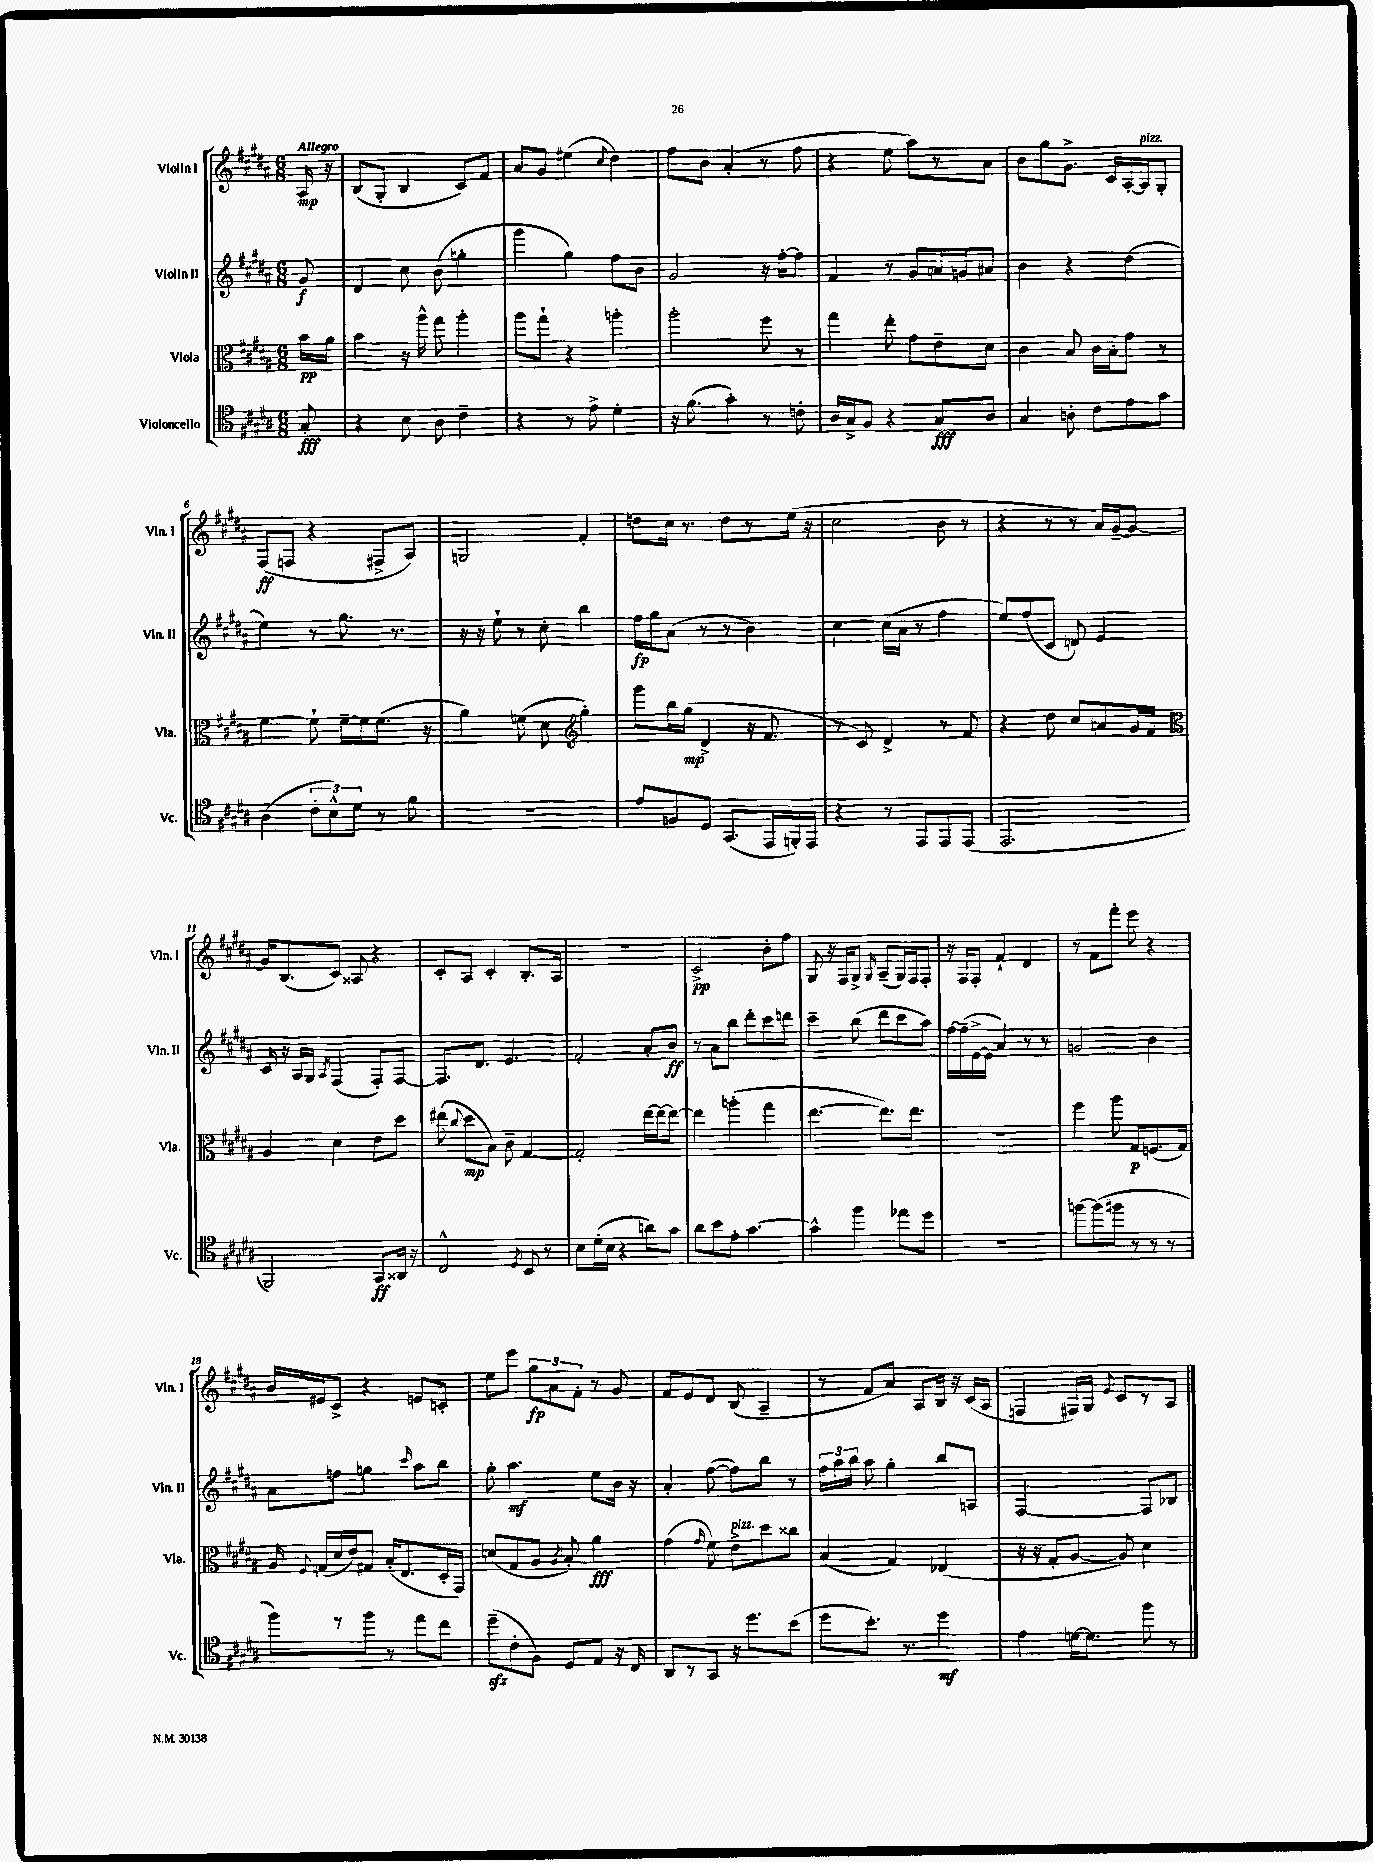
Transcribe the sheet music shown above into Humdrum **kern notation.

**kern	**kern	**kern	**kern
*staff4	*staff3	*staff2	*staff1
*clefC4	*clefC3	*clefG2	*clefG2
*k[f#c#g#d#a#]	*k[f#c#g#d#a#]	*k[f#c#g#d#a#]	*k[f#c#g#d#a#]
*M6/8	*M6/8	*M6/8	*M6/8
8G#'	16b	8g#	16A#
.	16a#	.	16r
=	=	=	=
4r	4b	4d#	(8B
.	.	.	8G#'
8B	16r	8cc#	4B
.	16aa#^^	.	.
8A#	8gg#	(8b	.
4c#~	4aa#'	4gg'	8c#)
.	.	.	8f#
=	=	=	=
4r	8aa#	4ggg#	8a#
.	8gg#`	.	8g#
8r	4r	4gg#)	(4ee#
8e^	.	.	.
.	.	.	8qqcc#
4d#'	4aa'	8ff#	4dd#)
.	.	8b	.
=	=	=	=
16r	2aa#'	2g#	8ff#
(8.f#	.	.	.
.	.	.	8b
4g#')	.	.	(4a#'
8r	8ff#	16r	8r
.	.	[16ff#'	.
8c'	8r	8ff#]	8ff#
=	=	=	=
16A#	4gg#	4f#	4r
16G#^	.	.	.
8F#	.	.	.
4r	8ee'	8r	8ee
.	8g#	8g#	8aa#)
8G#	8e~	16a	8r
.	.	16g	.
8A#	8d#	8a#	8a#
=	=	=	=
4G#	4c#	4b	8b
.	.	.	8gg#
8A'	8B	4r	8.g#^
8c#	16c#	.	.
.	16B'	.	16c#
8e	8g#	(4dd#	[16A#'
.	.	.	16A#]
8g#	8r	.	8G#'
=	=	=	=
(4A#	[4f#	4ee)	(8F#
.	.	.	8F
12c#'	8f#`]	8r	4r
12B^^)	.	.	.
.	[16f#~	8.gg#	.
12d#	.	.	.
.	16f#]	.	.
8r	(8.f#	.	8F#^
.	.	8.r	.
8f#	.	.	8A#)
.	16r	.	.
=	=	=	=
2.r	4a#)	16r	2G
.	.	16r	.
.	.	8ee`	.
.	(8f	8r	.
.	8d#	8cc#'	.
*	*clefG2	*	*
.	4gg#')	4bb	4f#'
=	=	=	=
8e	8ggg#	16ff#	8dd
.	.	16gg#	.
8F	16bb	(8a#	16cc#
.	(16gg#	.	8.r
8D#	4d#^	8r	.
(8.GG#	.	8r	8dd
.	16r	4b)	8r
16EE	8.f#	.	.
16FF')	.	.	(16ee
16EE	.	.	16r
=	=	=	=
4r	8r	[4cc#	2cc#
.	8c#)	.	.
8r	4d#^	(16cc#]	.
.	.	16a#	.
8EE	.	8r	.
8EE	8r	4ff#	8b
(8EE	8f#	.	8r
=	=	=	=
2.EE	4r	8ee)	4r
.	.	(8ff#	.
.	8dd#	8c#	8r
.	8cc#	8d)	8r
.	8a	4e	16a#)
.	.	.	[16g#~
.	16g#	.	8g#_
.	16f#	.	.
=	=	=	=
*	*clefC3	*	*
2FF#)	4A#	16c#	16g#]
.	.	16r	(8.B
.	.	16A#	.
.	.	16G#	.
.	.	8qA#	.
.	4d#	(4F#	8c#)
.	.	.	8A##
8GG#	8e	8F#')	4r
16AA##	8dd#	[8F#	.
16r	.	.	.
=	=	=	=
2C#^^	(8ee#	8.F#]	8c#'
.	8qqcc#	.	.
.	8dd#	.	8A#
.	.	8.d#	.
.	8B)	.	4c#'
.	8c#~	4.e	.
8qD#	.	.	.
8BB	[4G#	.	8.B'
8r	.	.	.
.	.	.	16A#
=	=	=	=
8B	2G#']	2f#'	2.r
(16d#'	.	.	.
16B	.	.	.
4r	.	.	.
8a)	[16ee	8a#'	.
.	16ee_	.	.
8g#	8ee_	8b	.
=	=	=	=
8a#	4ee]	8r	2c#^
8b	.	8a#	.
8e'	(4aa'	8bb	.
[4.g#	.	8ddd#'	.
.	4gg#	8ccc#	8b'
.	.	8ddd	8ff#
=	=	=	=
4g#^^]	[4.ee	4ccc#~	8G#
.	.	.	16r
.	.	.	16F#
4ff#	.	(8bb	8G#^
.	.	.	16qqG#
.	8.ee])	8ddd#	(8A#~
8ee-	.	8ccc#	16G#)
.	8.ee	.	16F#
8dd#	.	8aa#)	8F#'
=	=	=	=
2.r	2.r	[16ff#	16r
.	.	(16ff#~]	16F#
.	.	[16e^	8F#'
.	.	16e]	.
.	.	4a#)	4f#`
.	.	8r	4d#
.	.	8r	.
=	=	=	=
[8ff	4ff#	2g	8r
(8ff]	.	.	8f#
8ff#	8aa#	.	8fff#'
8r	8G#	.	8eee
8r	(8.F	4b	4r
8r	.	.	.
.	16G#)	.	.
=	=	=	=
8ff#)	16A#	8a#	16b
.	8qqF#	.	.
.	(16G	.	16e#
8r	16d#	8ff	8c#^
.	16e)	.	.
8ff#	8G#	4gg	4r
8r	(16B'	.	.
.	8.E	.	.
.	.	16qqccc#	.
8ee	.	8aa#	8e
8cc#	16D#'	8bb	8c'
.	16GG#)	.	.
=	=	=	=
(8dd#~	(8d	8gg#'	8ee
8c#'	8G#	4.aa#	8eee
8F#)	8A#	.	12gg#
.	.	.	12a#
.	8qA#	.	.
8D#	8B')	.	.
.	.	.	12f#'
8E	4a#	8ee	8r
16r	.	16b	8g#
16C#	.	16r	.
=	=	=	=
8AA#	(4g#	4a#'	8f#
8r	.	.	8e
.	16qqg#	.	.
8GG#	8f#)	([8ff#	8d#
16r	8e^	8ff#])	(8B
8.dd#	.	.	.
.	8dd#	8bb	4A#~
(8b	8cc##	8r	.
=	=	=	=
8dd#	(4B	24ff#	8r
.	.	24aa#	.
.	.	24bb	.
8.b')	.	8aa#	8f#
.	4G#)	4gg#'	8a#)
8.r	.	.	.
.	.	.	8A#
4dd#	(4E-	8bb	16B
.	.	.	16r
.	.	8A	(16c#
.	.	.	16A#
=	=	=	=
4e	16r	[2F#	4F
.	16r	.	.
.	8G#'	.	.
[16d	[8A#	.	16F#)
8.d]	.	.	16G#
.	.	.	8qqe
.	8A#])	.	8c#
8ff#	4d#	8F#]	8r
8r	.	8B-	8A#
==	==	==	==
*-	*-	*-	*-
